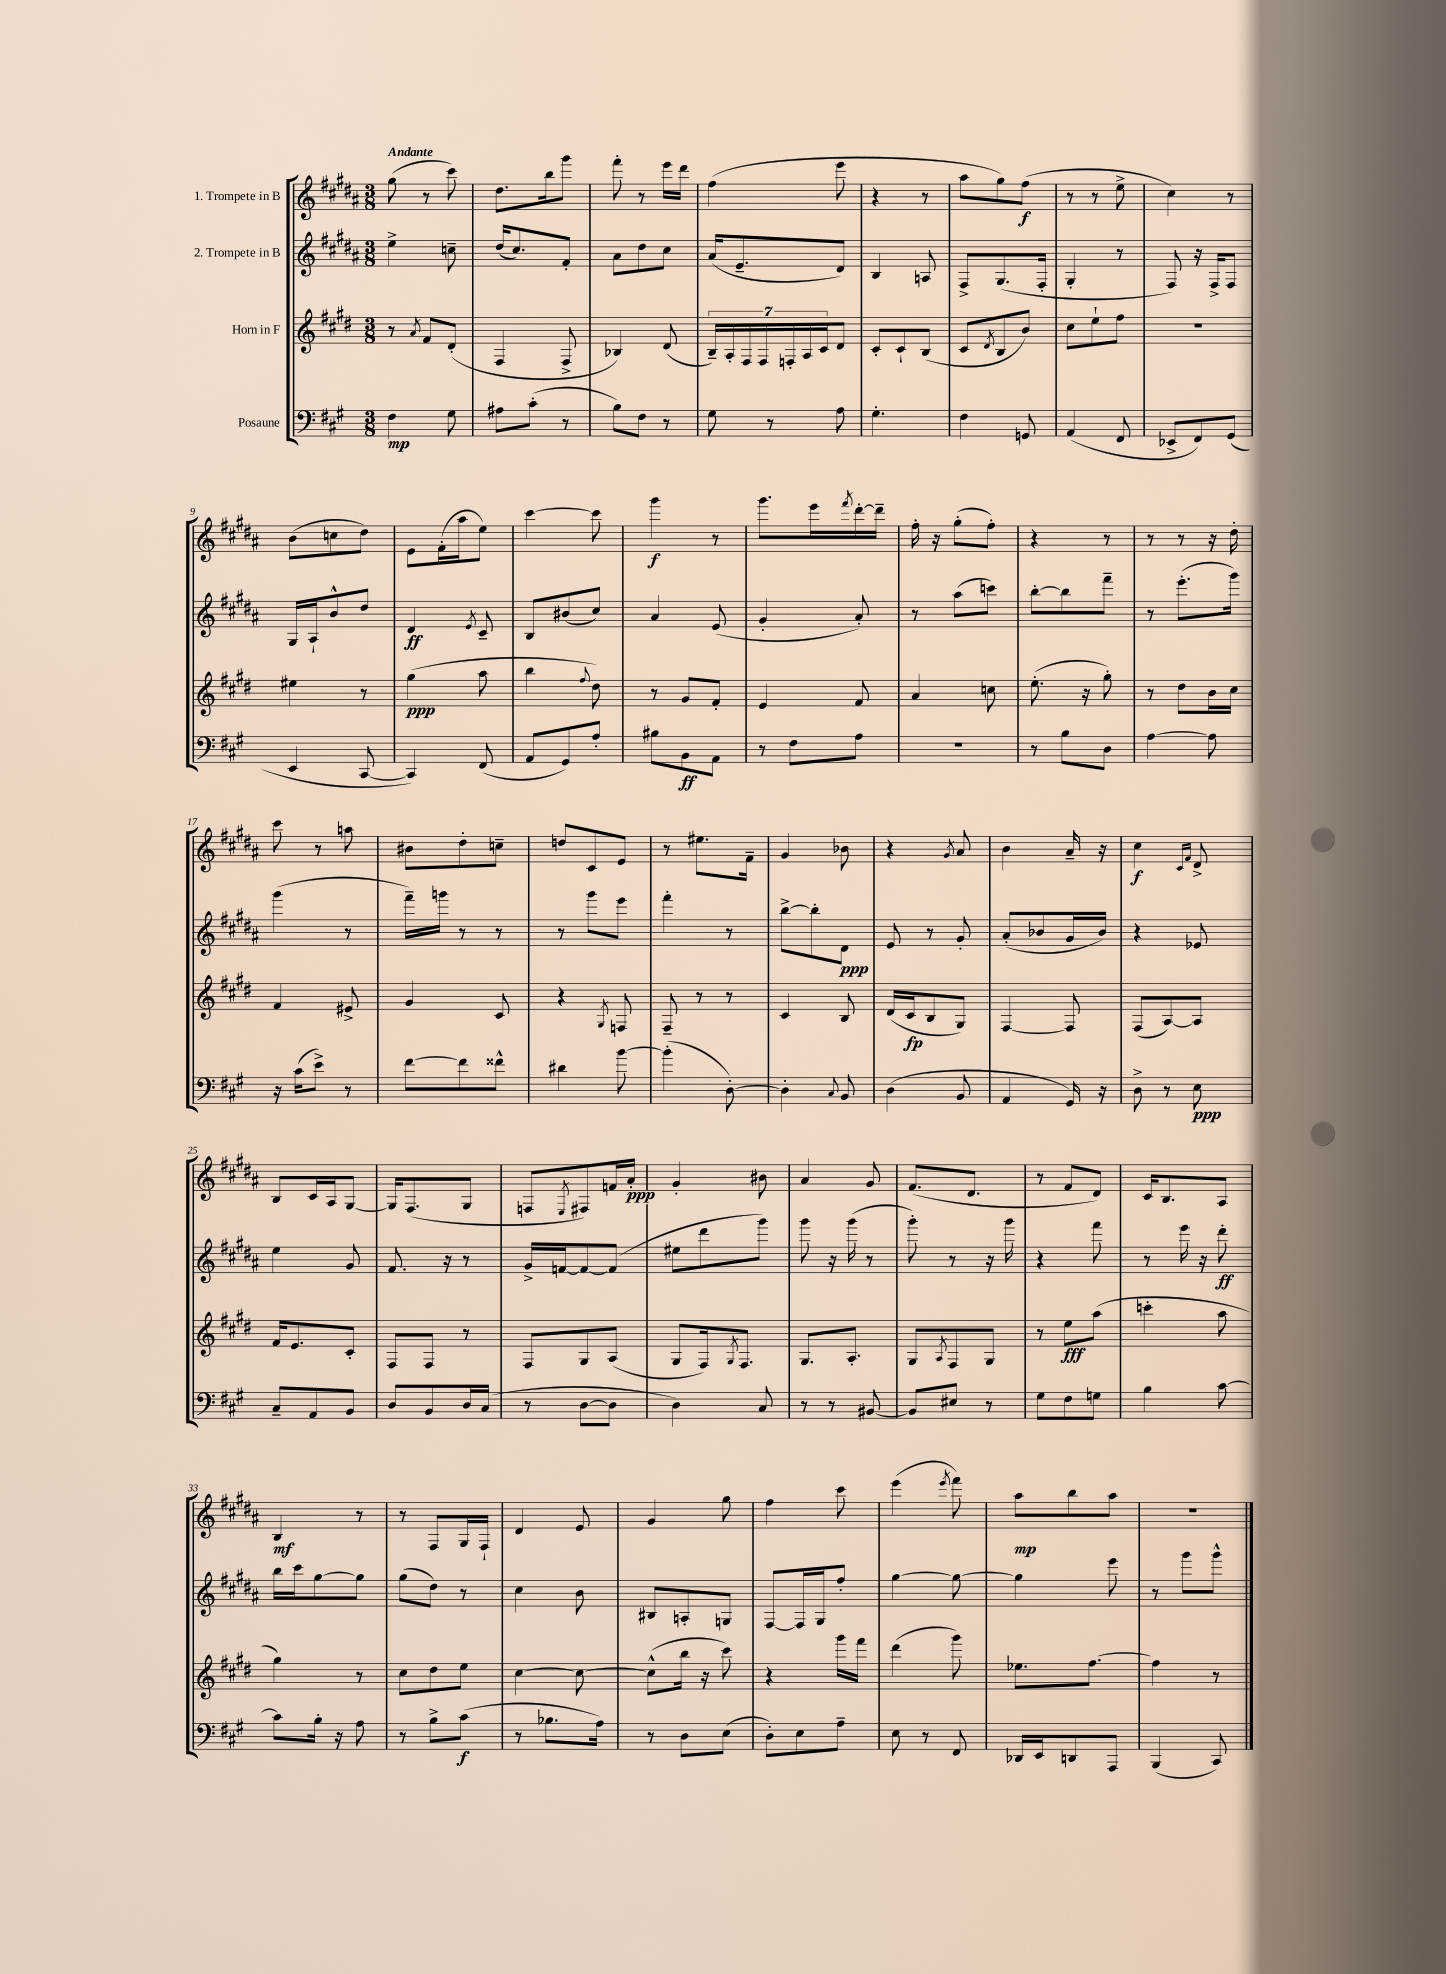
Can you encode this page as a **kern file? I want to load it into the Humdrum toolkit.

**kern	**kern	**kern	**kern
*staff4	*staff3	*staff2	*staff1
*clefF4	*clefG2	*clefG2	*clefG2
*k[f#c#g#]	*k[f#c#g#d#]	*k[f#c#g#d#a#]	*k[f#c#g#d#a#]
*M3/8	*M3/8	*M3/8	*M3/8
4F#\	8r	4ee^\	(8gg#\
.	8qa/	.	.
.	8f#/L	.	8r
8G#\	(8d#'/J	8cc~\	8ccc#\)
=	=	=	=
8A#\L	4F#/	(16dd#/LK	8.dd#\L
.	.	8.cc#/)	.
(8c#'\J	.	.	.
.	.	.	16bb\k
8r	8F#^/	8f#'/J	8ggg#\J
=	=	=	=
8B\L)	4B-/)	8a#\L	8fff#'\
8F#\J	.	8dd#\	8r
8r	(8d#/	8cc#\J	16eee\LL
.	.	.	16ddd#\JJ
=	=	=	=
8G#\	28B~/LL)	(16a#/LK	(4ff#\
.	28A'/	.	.
.	.	8.e~/	.
.	28F#/	.	.
.	28F#/	.	.
8r	.	.	.
.	28F'/	.	.
.	28A/	.	.
.	28c#/J	.	.
8A\	8d#/J	8d#/J)	8eee\
=	=	=	=
4.G#'\	8c#'/L	4B/	4r
.	8c#`/	.	.
.	(8B/J	8A/	8r
=	=	=	=
4F#\	8c#/L	8F#^/L	8aa#\L
.	8qd#/	.	.
.	8B/	(8.G#/	8gg#\)
8GG/	8b/J)	.	(8ff#\J
.	.	16F#'/Jk	.
=	=	=	=
(4AA/	8cc#\L	4G#'/	8r
.	8ee`\	.	8r
8FF#/	8ff#\J	8r	8ee^\
=	=	=	=
8EE-^/L	4.r	8F#/)	4cc#\)
8FF#/)	.	16r	.
.	.	16F#^/LK	.
(8GG#/J	.	8F#/J	8r
=	=	=	=
4EE/	4ee#\	16G#/LL	(8b\L
.	.	16A#`/J	.
.	.	8b^^/	8cc\
[8CC#/	8r	8dd#/J	8dd#\J)
=	=	=	=
4CC#/])	(4gg#\	4d#/	8e\L
.	.	.	(16f#'\L
.	.	.	16aa#\J
.	.	8qe/	.
(8FF#/	8aa\	8c#~/	8ee\J)
=	=	=	=
8AA/L	4bb\	8B/L	[4ccc#\
8GG#/)	.	(8b#/	.
.	8qqff#/	.	.
8A'/J	8dd#\)	8cc#/J)	8ccc#\]
=	=	=	=
8B#\L	8r	4a#/	4ggg#\
8BB\	8g#/L	.	.
8AA\J	8f#'/J	(8e/	8r
=	=	=	=
8r	4e/	4g#'/	8.ggg#\L
8F#\L	.	.	.
.	.	.	16eee\L
.	.	.	8qfff#/
8A\J	8f#/	8a#'/)	[16ddd#'\
.	.	.	16ddd#~\]JJ
=	=	=	=
4.r	4a/	8r	16ff#'\
.	.	.	16r
.	.	(8aa#\L	(8gg#'\L
.	8cc\	8ccc\J)	8ff#'\J)
=	=	=	=
8r	(8.ee'\	[8bb'\L	4r
8B\L	.	8bb\]	.
.	16r	.	.
8D\J	8gg#'\)	8fff#~\J	8r
=	=	=	=
[4A\	8r	8r	8r
.	8dd#\L	(8.eee'\L	8r
8A\]	16b\L	.	16r
.	16cc#\JJ	16ggg#\Jk)	16dd#'\
=	=	=	=
16r	4f#/	(4ggg#\	8ccc#\
(16c#\LK	.	.	.
8e^\J)	.	.	8r
8r	8e#^/	8r	8aa\
=	=	=	=
[8f#\L	4g#/	16fff#~\LL)	8b#\L
.	.	16ggg\JJ	.
8f#\]	.	8r	8dd#'\
8f##^^\J	8c#/	8r	8cc~\J
=	=	=	=
4d#\	4r	8r	8dd/L
.	.	8ggg#\L	8c#/
.	8qG#/	.	.
[8b\	8F/	8eee\J	8e/J
=	=	=	=
(4b'\]	8F#~/	4fff#'\	8r
.	8r	.	8.ee#\L
[8D'\)	8r	8r	.
.	.	.	16f#~\Jk
=	=	=	=
4D'\]	4c#/	[8bb^\L	4g#/
.	.	8bb'\]	.
8qqC#/	.	.	.
8BB/	8B/	8d#\J	8b-\
=	=	=	=
(4D\	(16d#/LL	8e/	4r
.	16c#/J	.	.
.	8B/	8r	.
.	.	.	8qg#/
8BB/	8G#/J)	8g#'/	8a#/
=	=	=	=
4AA/	[4F#/	(8a#'/L	4b\
.	.	8b-/	.
16GG#/)	8F#/]	16g#/L	16a#~/
16r	.	16b-/JJ)	16r
=	=	=	=
8D^\	(8F#/L	4r	4cc#\
8r	[8A/)	.	.
.	.	.	16qqc#/LL
.	.	.	16qqf#/JJ
8E\	8A/]J	8e-/	8d#^/
=	=	=	=
8C#~/L	16f#/LK	4ee\	8B/L
.	8.e/	.	.
8AA/	.	.	16c#/L
.	.	.	16A#/J
8BB/J	8c#'/J	8g#/	[8G#/J
=	=	=	=
8D/L	8F#/L	8.f#/	16G#/]LK
.	.	.	(8.F#/
8BB/	8F#/J	.	.
.	.	16r	.
16D/L	8r	8r	8G#/J
(16C#/JJ	.	.	.
=	=	=	=
8r	8F#/L	16g#^/LL	8F/L
.	.	[16f/J	.
.	.	.	8qE/
[8D\L	8G#/	8f/_	8F#/)
8D\]J	(8A/J	(8f/]J	16f/L
.	.	.	16a#'/JJ
=	=	=	=
4D\)	8G#/L	8ee#\L	4g#'/
.	16F#/k)	8ddd#\	.
.	8qG#/	.	.
.	8.F#/J	.	.
8C#/	.	8ggg#\J)	8b#\
=	=	=	=
8r	8.G#/L	8ggg#\	4a#/
8r	.	16r	.
.	8.A'/J	(16ggg#\	.
[8BB#/	.	8r	8g#/
=	=	=	=
8BB#/]L	8G#/L	8ggg#'\)	(8.f#/L
.	8qA/	.	.
8E#/J	8F#/	8r	.
.	.	.	8.d#/J
8r	8G#/J	16r	.
.	.	16ggg#\	.
=	=	=	=
8G#\L	8r	4r	8r
8F#\	8ee\L	.	8f#/L
8G\J	(8aa\J	8fff#\	8d#/J)
=	=	=	=
4B\	4ccc'\	8r	16c#/LK
.	.	.	8.B/
.	.	16eee\	.
.	.	16r	.
[8c#\	8aa\	8ddd#'\	8A#/J
=	=	=	=
8c#\]L	4gg#\)	16bb\LL	4B/
.	.	16ccc#\J	.
16B'\Jk	.	[8gg#\	.
16r	.	.	.
8A\	8r	8gg#\]J	8r
=	=	=	=
8r	8cc#\L	(8gg#\L	8r
8B^\L	8dd#\	8dd#\J)	8F#/L
(8c#\J	8ee\J	8r	16G#/L
.	.	.	16F#`/JJ
=	=	=	=
8r	[4cc#\	4cc#\	4d#/
8.B-\L	.	.	.
.	8cc#\_	8b\	8e/
16A\Jk)	.	.	.
=	=	=	=
8r	(8cc#^^\]L	8B#/L	4g#/
8D\L	16bb\Jk	8A'/	.
.	16r	.	.
(8E\J	8ccc#\)	8G/J	8gg#\
=	=	=	=
8D'\L)	4r	[8F#/L	4ff#\
8E\	.	16F#/]L	.
.	.	16G#/J	.
8A~\J	16ggg#\LL	8ff#'/J	8ccc#\
.	16fff#\JJ	.	.
=	=	=	=
8E\	(4ddd#\	[4gg#\	(4eee\
8r	.	.	.
.	.	.	8qeee/
8FF#/	8ggg#\)	8gg#\_	8fff#\)
=	=	=	=
16DD-/LL	8.ee-\L	4gg#\]	8aa#\L
16EE/J	.	.	.
8DD/	.	.	8bb\
.	[8.ff#\J	.	.
8AAA/J	.	8eee\	8aa#\J
=	=	=	=
(4BBB/	4ff#\]	8r	4.r
.	.	8ggg#\L	.
8CC#/)	8r	8ggg#^^\J	.
==	==	==	==
*-	*-	*-	*-
